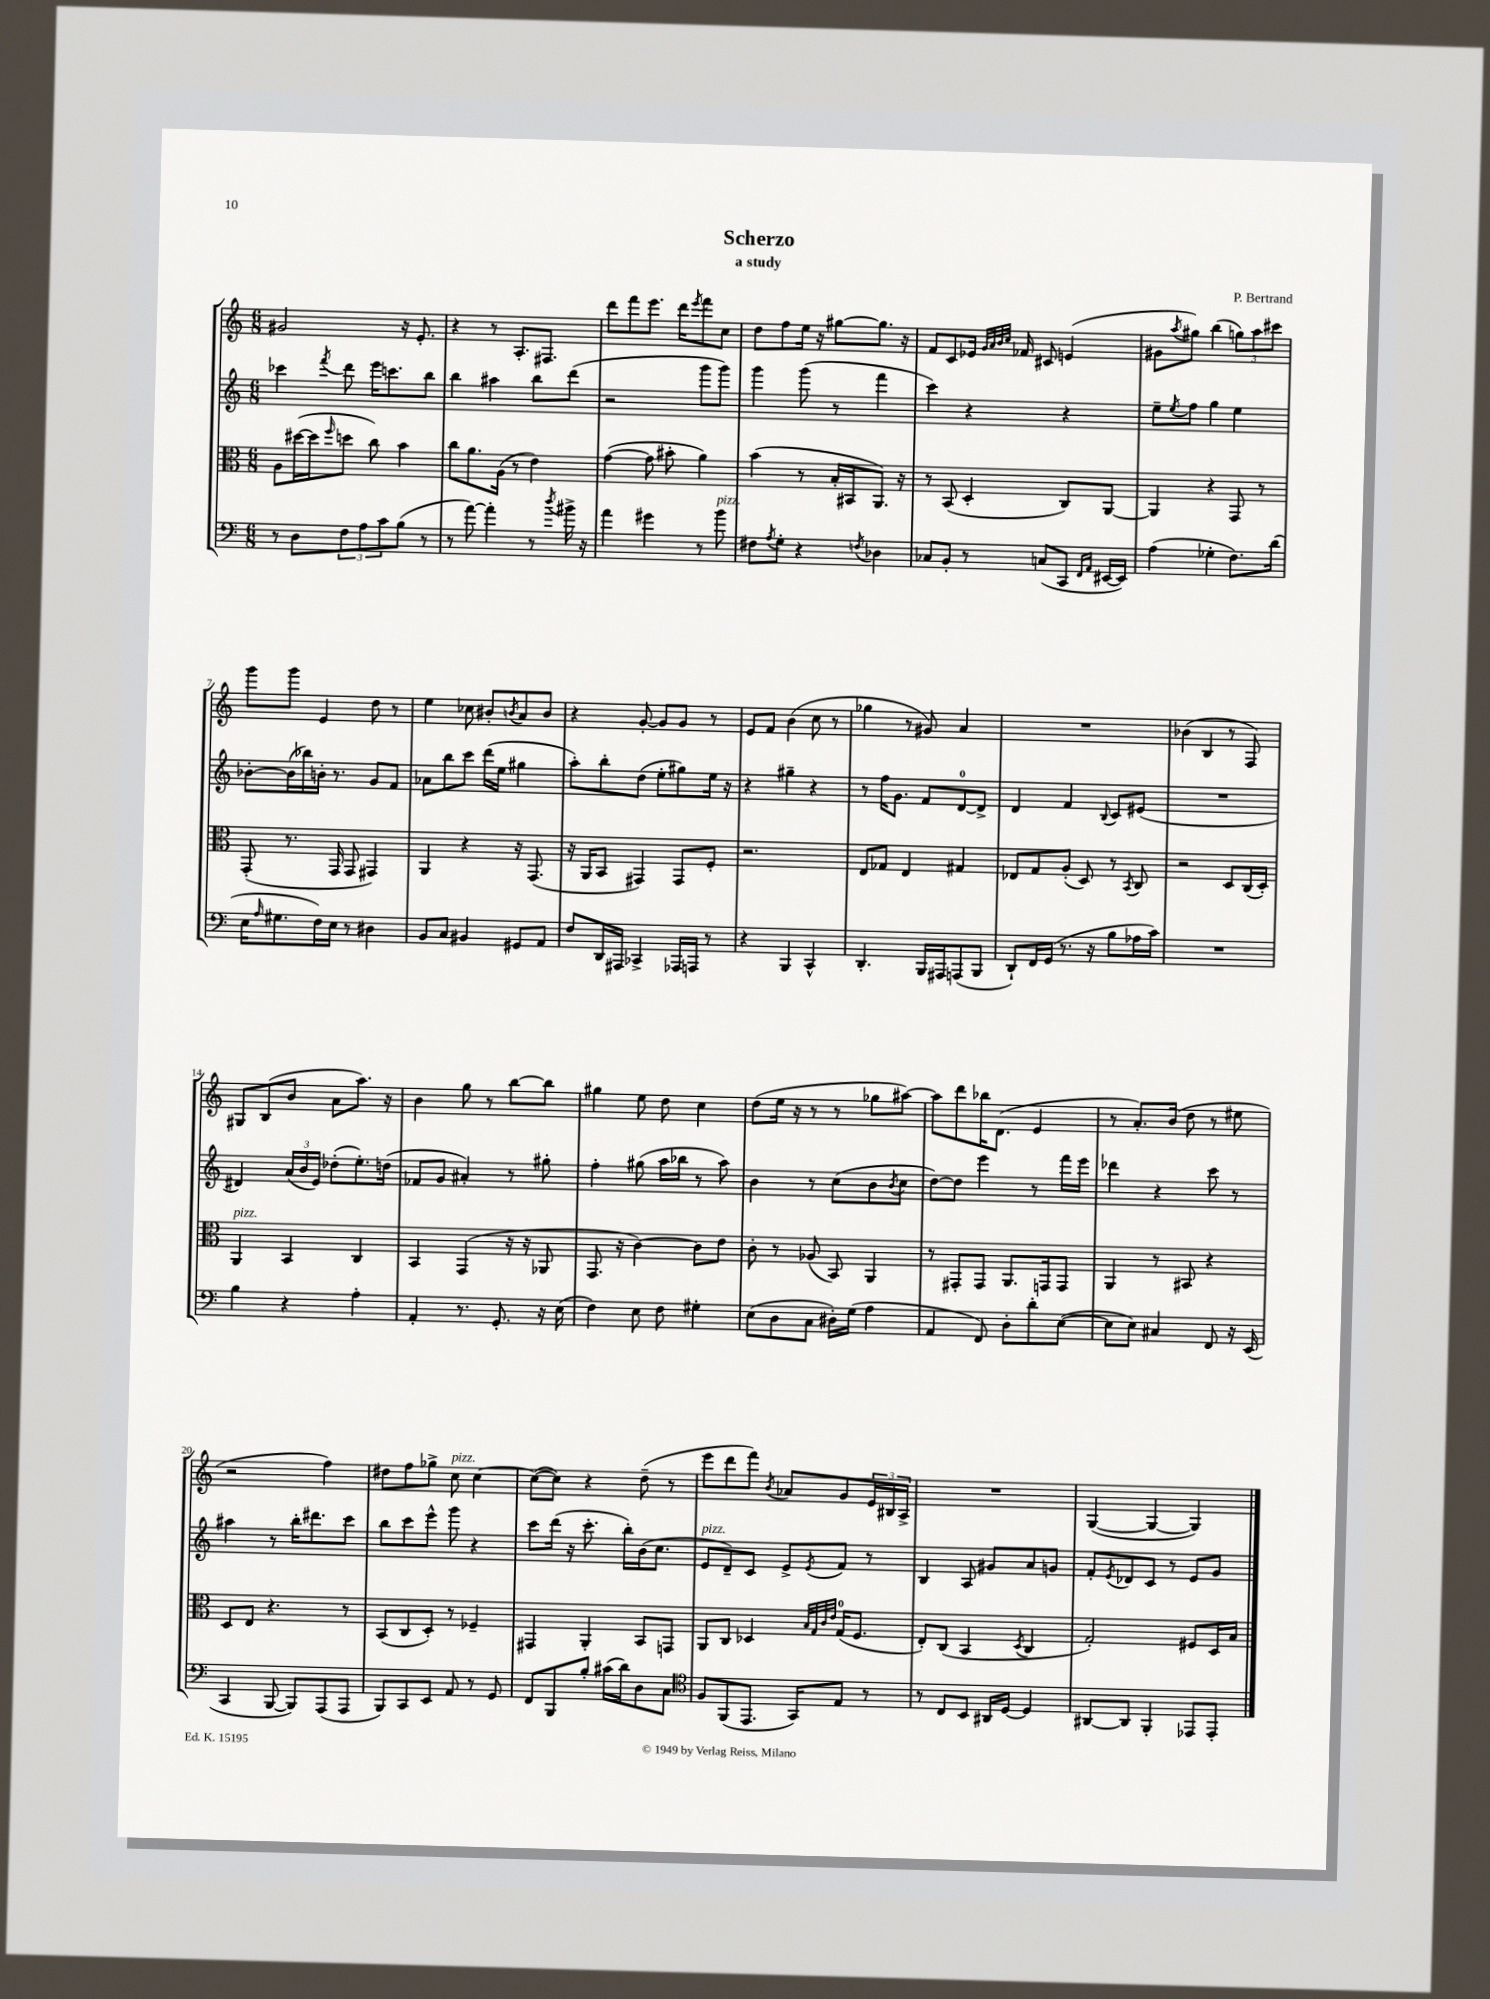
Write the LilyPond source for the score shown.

\header { title = "Scherzo" composer = "P. Bertrand" subtitle = "a study" }
<<
\new StaffGroup <<
\new Staff = "s0" {
    \clef treble \key c \major \numericTimeSignature \time 6/8
    gis'2 r16 e'8.-. |
    r4 r8 a8.-. fis8. |
    d'''8 f'''8 e'''8. d'''16 \acciaccatura { e'''8 } f'''8 c''8 |
    d''8 f''8 e''16 r16 gis''8~ gis''8. r16 |
    f'8 c'8 ees'16 \grace { g'32 a'32 b'32 c''32 } fes'16 cis'8 e'4( |
    gis'8 \acciaccatura { a''8 } gis''8) b''4( \tuplet 3/2 { g''8) a''8 cis'''8 } |
    g'''8 g'''8 e'4 d''8 r8 |
    e''4 ces''8 bis'8-. \acciaccatura { b'8 } a'8 b'8 |
    r4 g'8~-. g'8 g'8 r8 |
    e'8 f'8 b'4( c''8 r8 |
    ges''4 r8 gis'8) a'4 |
    R2. |
    bes'4( b4 r8 f8) |
    gis8 b8( b'8 a'8 a''8.) r16 |
    b'4 g''8 r8 b''8~ b''8 |
    gis''4 e''8 d''8 c''4 |
    d''8( e''16 r16 r8 r8 ges''8 ais''8~) |
    ais''8 d'''8 bes''16 d'8.( e'4 |
    r8 a'8.-.) b'16( d''8 r8 eis''8 |
    r2 f''4) |
    dis''8 f''8 ges''8-> c''8^\markup { \italic "pizz." } c''4~ |
    c''8~( c''8) r4 d''8--( r8 |
    e'''8 d'''8 f'''8) \acciaccatura { b'8 } aes'8 g'8 \tuplet 3/2 { e'16 bis16 a16-> } |
    R2. |
    g4~( g4~ g4) \bar "|." |
}
\new Staff = "s1" {
    \clef treble \key c \major \numericTimeSignature \time 6/8
    ces'''4 \acciaccatura { f'''8 } d'''8 e'''16 c'''8. b''8 |
    b''4 ais''4 b''8 d'''8( |
    r2 g'''8 g'''8) |
    g'''4 g'''8( r8 f'''4 |
    c'''4) r4 r4 |
    e''8-- \acciaccatura { e''8 } f''8 g''4 e''4 |
    bes'8~-. bes'16( bes''16) b'16-. r8. g'8 f'8 |
    aes'8 b''8 c'''8 d'''16( e''16 gis''4 |
    a''8-.) b''8-. d''8( e''8-. gis''8) e''16 r16 |
    r4 gis''4-- r4 |
    r8 f''16 g'8. f'8 d'8-0~ d'8-> |
    d'4 f'4 \appoggiatura { b8 } c'8 eis'8( |
    R2. |
    dis'4) \tuplet 3/2 { a'16( b'16 e'16) } des''8-.( e''8.-.) d''16( |
    fes'8 g'8 ais'4-.) r8 gis''8-. |
    f''4-. gis''8( a''16 bes''16 r8 a''8) |
    b'4 r8 c''8( b'8 \acciaccatura { b'8 } c''8 |
    d''8~) d''8 e'''4 r8 f'''16 e'''16 |
    des'''4 r4 c'''8 r8 |
    ais''4 r8 b''16-. dis'''8. c'''8 |
    b''8 c'''8 e'''8-^ g'''8 r4 |
    c'''8 d'''16( r16 c'''8.-. b''16-.) b'16( c''8. |
    e'8^\markup { \italic "pizz." } d'8--) c'8 e'8-> \acciaccatura { e'8 } f'8 r8 |
    b4 a8 gis'8 a'8 g'8 |
    f'8-. \acciaccatura { e'8 } des'8 c'8 r8 e'8 g'8 \bar "|." |
}
\new Staff = "s2" {
    \clef alto \key c \major \numericTimeSignature \time 6/8
    a8 dis''16~( dis''16 \grace { f''16 } d''8 c''8) b'4 |
    c''8 a'8. a16( r8 e'4) |
    g'4~( g'8 bis'8-. a'4) |
    b'4( r8 b16-. bis,16 a,8.) r16 |
    r8 b,8( d4-. c8) a,8~ |
    a,4 r4 g,8 r8 |
    g,8-.( r8. g,16 g,8 gis,4) |
    a,4 r4 r16 g,8.( |
    r16 a,16 b,8 gis,4) gis,8 f8-. |
    r2. |
    e8 ges8 e4 gis4 |
    ees8 g8 a8-.( d8) r8 \acciaccatura { b,8 } c8 |
    r2 d8 c16( d16-.) |
    a,4^\markup { \italic "pizz." } b,4 c4 |
    b,4 g,4( r16 r16 aes,8 |
    g,8. r16 c'4~) c'8 e'8 |
    c'8-. r8 aes8( b,8) a,4 |
    r8 gis,8-. gis,8 a,8. g,16 g,8 |
    a,4 r8 bis,8 r4 |
    d8 e8 r4. r8 |
    b,8( c8 d8-.) r8 fes4-- |
    gis,4 a,4-. b,8 g,8 |
    a,8 c8 des4 \grace { b32 g32 c'32 e'32 } g16-0( f8. |
    e8-.) c8( b,4 \acciaccatura { d8 } c4 |
    g2-.) fis8 d16 b16 \bar "|." |
}
\new Staff = "s3" {
    \clef bass \key c \major \numericTimeSignature \time 6/8
    r8 d8 \tuplet 3/2 { f8 a8 c'8 } b8( r8 |
    r8 a'8~) a'4-. r8 \acciaccatura { d''8 } bis'16-> r16 |
    a'4 gis'4 r8 b'8^\markup { \italic "pizz." } |
    fis8 \acciaccatura { a8 } g8-. r4 \acciaccatura { f8 } des4 |
    ces8 b,8-. r8 c8( c,8 \grace { f,16 a,16 } eis,16~ eis,16) |
    a4( ges4-. f8.) d'16( |
    e16 \grace { a16 } gis8. f16) e16 r8 dis4 |
    b,8 c8 bis,4 gis,8 a,8 |
    f8 d,16 ais,,16 ces,4-> aes,,16 a,,16 r8 |
    r4 b,,4 c,4-^ |
    d,4.-. b,,16 ais,,16 a,,8( b,,8 |
    d,8-!) f,16 g,16( r8. r16 b8 aes16 c'16) |
    R2. |
    b4 r4 a4-. |
    a,4-. r8. g,8.-. r16 e16( |
    f4) e8 f8 gis4-. |
    e8( d8 c8 dis16-.) g16( a4 |
    a,4 f,8) d8-. d'8-. e8~( |
    e8 e8) cis4 f,8 r16 e,16( |
    c,4 b,,8~ b,,8) a,,8( a,,8 |
    b,,8) c,8 e,8 a,8 r8 g,8 |
    f,8 b,,8 b8-. cis'16( d'16) d8 c8 |
    \clef tenor f8 f,8( e,8. g,16) e8 r8 |
    r8 c8 b,8 ais,16 d16~ d4 |
    ais,8~ ais,8 f,4-. ees,8 ees,8-. \bar "|." |
}
>>
>>
